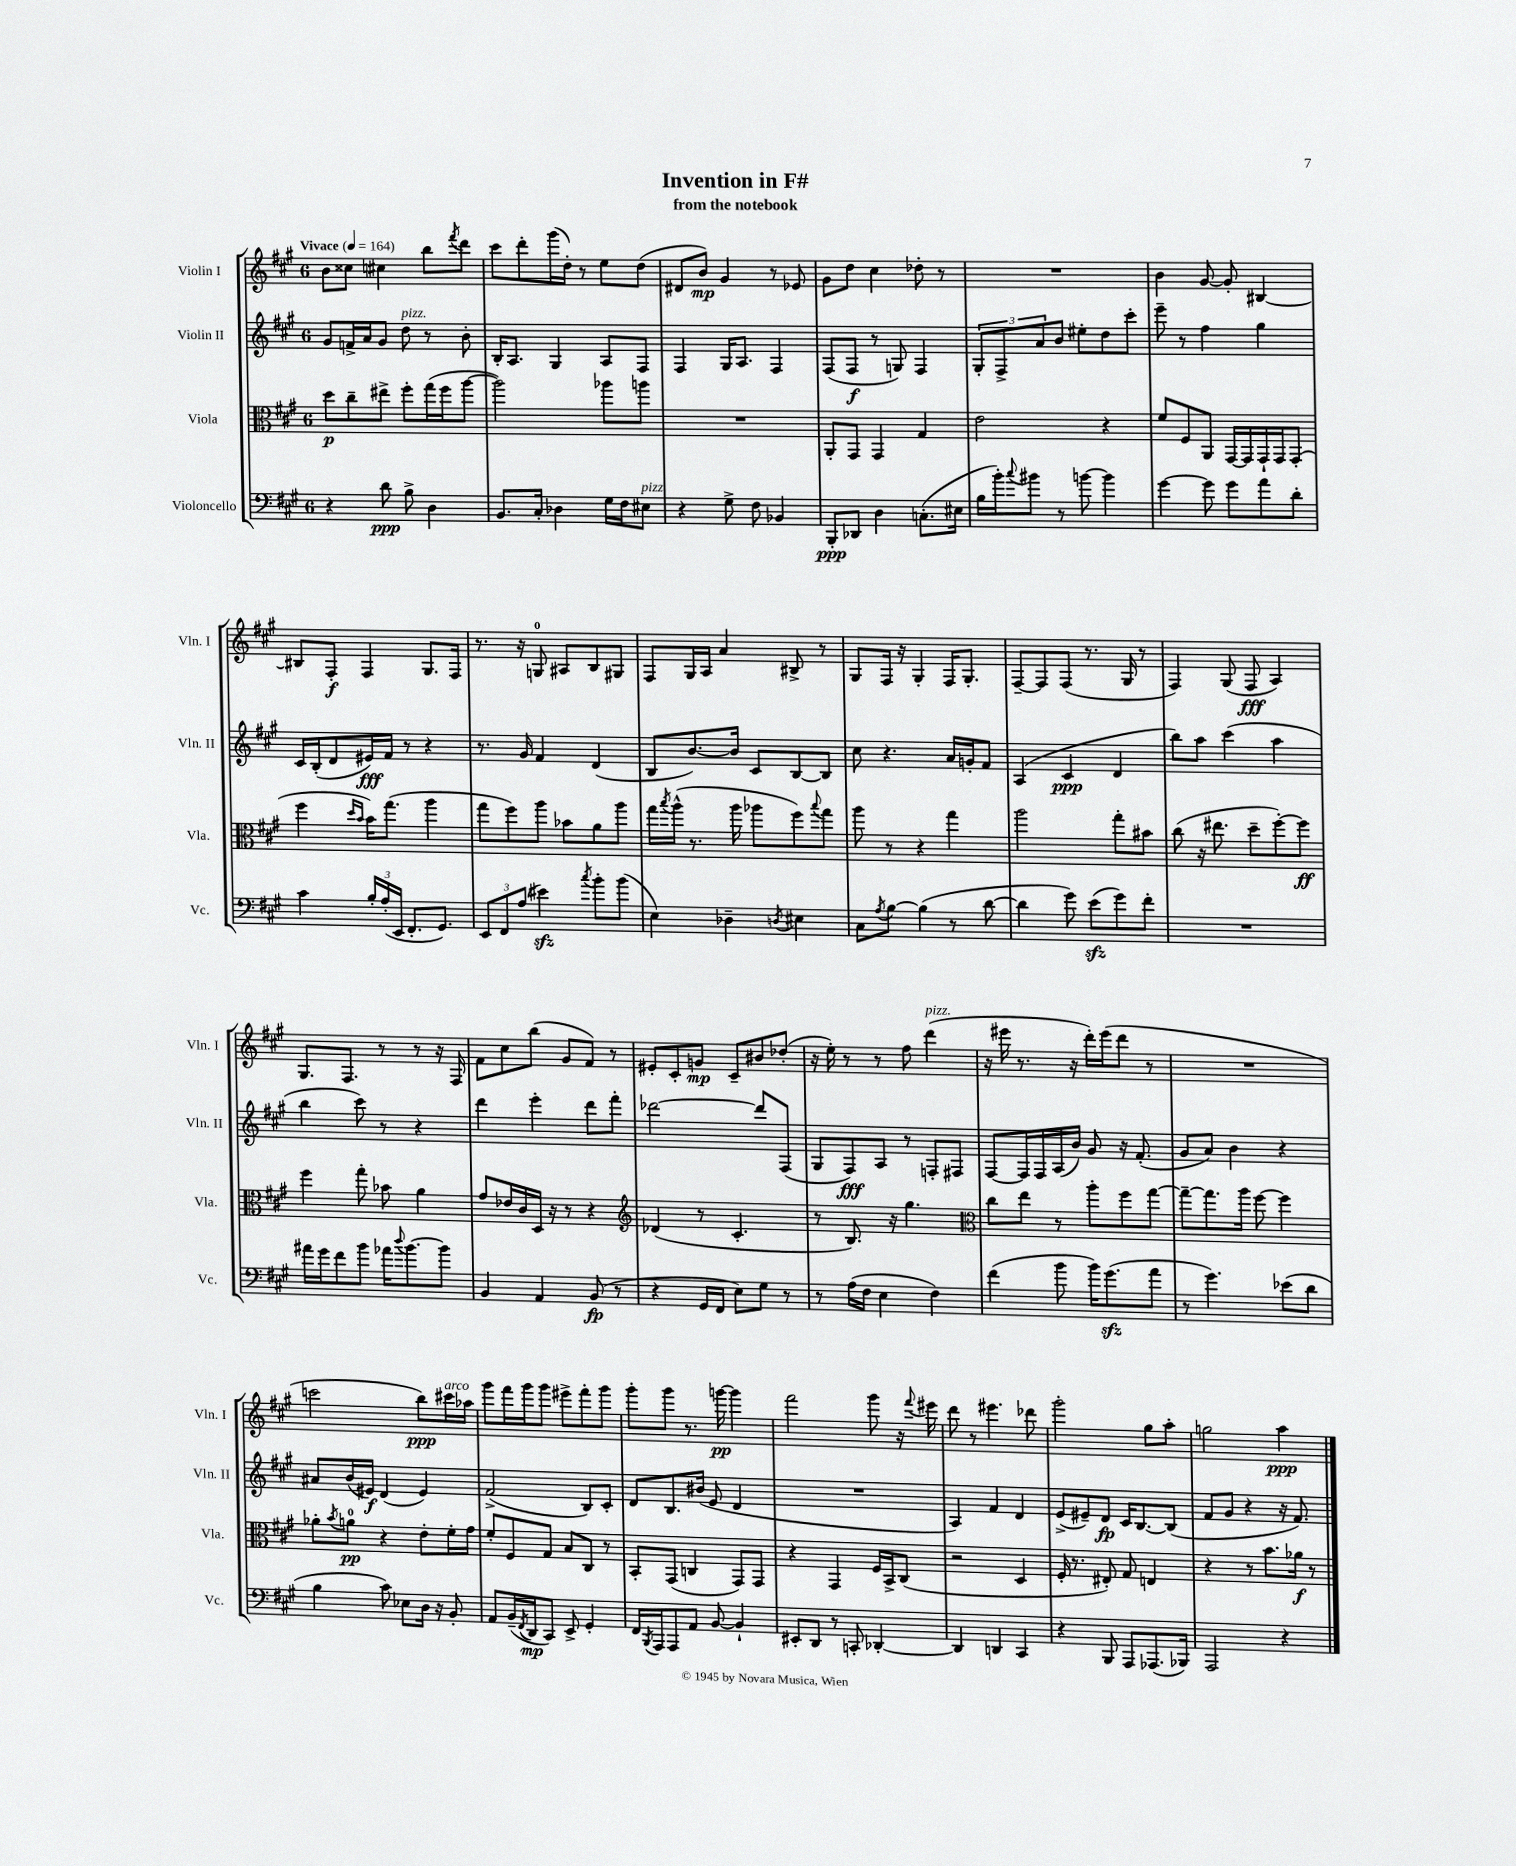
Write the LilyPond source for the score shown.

\header { title = "Invention in F#" subtitle = "from the notebook" }
<<
\new StaffGroup <<
\new Staff = "s0" \with { instrumentName = "Violin I" shortInstrumentName = "Vln. I" } {
    \clef treble \key a \major \once \override Staff.TimeSignature.style = #'single-digit \time 6/8 \tempo "Vivace" 4 = 164
    b'8 cisis''8 cis''4 b''8 \acciaccatura { fis'''8 } d'''8 |
    cis'''8 d'''8-. gis'''16( d''16-.) r8 e''8 d''8( |
    dis'8 b'8\mp) gis'4 r8 ees'8 |
    gis'8 d''8 cis''4 des''8-. r8 |
    R2. |
    b'4 gis'8~ gis'8-. bis4~ |
    bis8 fis8-.\f fis4 gis8. fis16 |
    r8. r16 g8-0 ais8 b8 gis8 |
    fis8 gis16 a16 a'4 bis8-> r8 |
    gis8 fis16 r16 gis4-. fis16 gis8.-. |
    fis8~-- fis8 fis8( r8. gis16 r8 |
    fis4) gis8( fis8\fff a4) |
    gis8. fis8. r8 r8 r16 fis16 |
    fis'8 cis''8 b''8( gis'8 fis'8) r8 |
    eis'8-. cis'8-. g'8\mp cis'8-- bis'8 des''8-.( |
    r16 e''16-.) r8 r8 fis''8 d'''4^\markup { \italic "pizz." }( |
    r16 eis'''16 r8. r16 d'''16-.) eis'''16( d'''8 r8 |
    R2. |
    c'''2 b''8\ppp) cis'''16^\markup { \italic "arco" } aes''16 |
    gis'''8 fis'''16 gis'''16 gis'''8 eis'''8-> fis'''8-. gis'''8 |
    gis'''8-. gis'''8 r8. g'''16~\pp g'''4 |
    fis'''2 gis'''8 r16 \appoggiatura { fis'''8 } eis'''16 |
    d'''8 r8 eis'''4. des'''8 |
    gis'''2-. gis''8 a''8-. |
    g''2 a''4\ppp \bar "|." |
}
\new Staff = "s1" \with { instrumentName = "Violin II" shortInstrumentName = "Vln. II" } {
    \clef treble \key a \major \once \override Staff.TimeSignature.style = #'single-digit \time 6/8
    gis'8 f'16-> a'16 gis'8 d''8^\markup { \italic "pizz." } r8 b'8-. |
    b16-. a8. gis4 a8 fis8 |
    fis4 gis16 a8. fis4 |
    fis8( fis8\f r8 g8) fis4 |
    \tuplet 3/2 { gis8-. fis8-> a'8 } b'8 eis''8-. d''8 cis'''8-. |
    e'''8-- r8 fis''4 gis''4 |
    cis'16 b16-.( d'8 eis'16\fff) fis'16 r8 r4 |
    r8. gis'16 fis'4 d'4( |
    b8 b'8.~) b'16 cis'8 b8~ b8 |
    cis''8 r4. a'16 g'16-. fis'8 |
    a4( cis'4\ppp d'4 |
    b''8) a''8 cis'''4( a''4 |
    b''4 cis'''8) r8 r4 |
    d'''4 e'''4-. d'''8 fis'''8-. |
    des'''2~ des'''8 fis8( |
    gis8 fis8\fff) a8 r8 f8-. fis8 |
    fis8~ fis16 fis16 a16( b'16) gis'8 r16 fis'8.-.( |
    gis'8 a'8) b'4 r4 |
    ais'8 b'16( eis'16\f) d'4( eis'4) |
    fis'2->( b8) cis'8-. |
    d'8 b8. bis'16( e'8 d'4 |
    R2. |
    a4) fis'4 d'4 |
    e'8->( eis'8--) d'8\fp cis'16 b8.~ b8( |
    fis'8 gis'8 r4 r16 fis'8.) \bar "|." |
}
\new Staff = "s2" \with { instrumentName = "Viola" shortInstrumentName = "Vla." } {
    \clef alto \key a \major \once \override Staff.TimeSignature.style = #'single-digit \time 6/8
    d''8\p cis''8-- eis''8-> fis''8-. gis''16( fis''16 a''8~ |
    a''2) aes''8 a''8 |
    R2. |
    a,8-. gis,8 gis,4 gis4 |
    e'2 r4 |
    fis'8 fis8 a,8 gis,16~ gis,16 gis,16-! gis,16 gis,8-.( |
    fis''4 \grace { d''16 b'16 } b'16) gis''8.( a''4 |
    gis''8 fis''8) a''8 bes'8 a'8 a''8 |
    gis''16 \acciaccatura { b''8 } a''16-^( r8. a''16 aes''8 fis''8) \appoggiatura { b''8 } gis''8 |
    a''8 r8 r4 gis''4 |
    a''2 gis''8-. bis'8 |
    cis''8( r16 eis''8. d''8-- fis''8~-.) fis''8\ff |
    fis''4 gis''8-. bes'8 a'4 |
    gis'8 ees'16 cis'16 d16 r16 r8 r4 |
    \clef treble des'4( r8 cis'4.-. |
    r8 b8.) r16 gis''4. |
    \clef alto cis''8 e''8 r8 a''8-. fis''8 gis''8~ |
    gis''8~-- gis''8. a''16 fis''8~ fis''4 |
    aes'8-. \acciaccatura { b'8 } a'8-0\pp r4 e'8-. fis'16-. gis'16 |
    fis'8-. fis8 gis8 b8 cis8 r8 |
    b,8-. gis,8( c4 gis,8) gis,8 |
    r4 gis,4 fis16 b,16-> cis8( |
    r2 d4 |
    fis16-. r8. eis8-.) gis8 e4 |
    r4 r8 b'8. aes'16\f r8 \bar "|." |
}
\new Staff = "s3" \with { instrumentName = "Violoncello" shortInstrumentName = "Vc." } {
    \clef bass \key a \major \once \override Staff.TimeSignature.style = #'single-digit \time 6/8
    r4 d'8\ppp b8-> d4 |
    b,8. cis16-. des4 gis16 fis16 eis8^\markup { \italic "pizz." } |
    r4 gis8-> fis8 bes,4 |
    b,,8-.\ppp des,8 d4 c8.-.( eis16 |
    b16 b'16-.) \appoggiatura { cis''8 } bis'8 r8 b'8~ b'4 |
    gis'4~ gis'8 gis'8 a'8 d'8-. |
    cis'4 \tuplet 3/2 { b16-. a16-.( e,16 } fis,8.-. gis,8.) |
    \tuplet 3/2 { e,8 fis,8 a8( } eis'4\sfz) \acciaccatura { cis''8 } b'8-. b'8( |
    e4) des4-- \acciaccatura { d8 } eis4 |
    cis8 \acciaccatura { a8 } b8~ b4( r8 d'8~ |
    d'4 gis'8) e'8\sfz( gis'8) fis'8-. |
    R2. |
    ais'16 gis'16 fis'8 b'8 aes'16 \appoggiatura { d''8 } b'8.~ b'8 |
    b,4 a,4 b,8\fp( r8 |
    r4 gis,16 fis,16 e8) gis8 r8 |
    r8 a16( fis16 e4 fis4) |
    fis'4( b'8 b'16) gis'8.\sfz( a'8 |
    r8 gis'4.) ees'8( d'8 |
    b4 cis'8) ees8 d16 r16 b,8-. |
    a,8 b,16--( \acciaccatura { fis,8 } d,16\mp cis,8) e,8-> gis,4-. |
    fis,16 \acciaccatura { b,,8 } a,,16 a,,8 a,8 b,8~ b,4-! |
    eis,8-. d,8 r8 c,8-. des,4~-. |
    des,4 d,4 cis,4 |
    r4 b,,8 a,,8 aes,,8.( bes,,16) |
    a,,2 r4 \bar "|." |
}
>>
>>
\layout { \context { \Score \remove "Bar_number_engraver" } }
